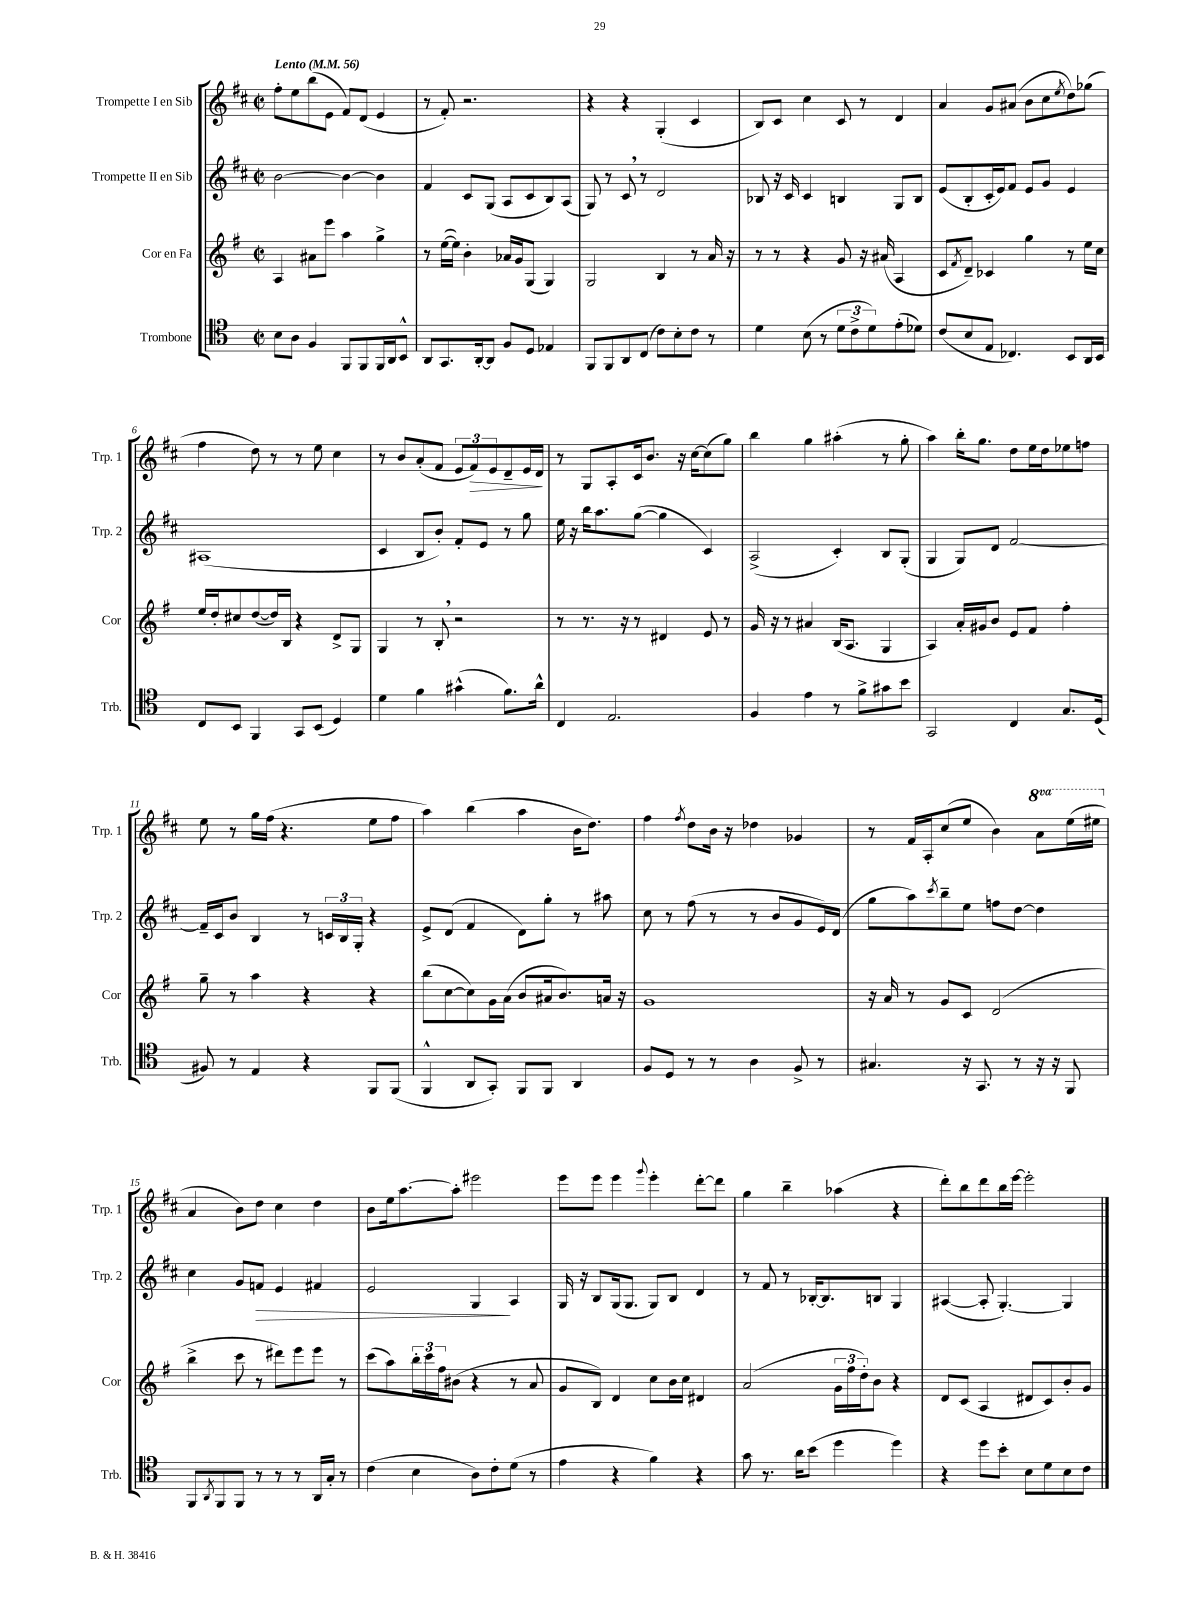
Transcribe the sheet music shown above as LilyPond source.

<<
\new StaffGroup <<
\new Staff = "s0" \with { instrumentName = "Trompette I en Sib" shortInstrumentName = "Trp. 1" } {
    \clef treble \key d \major \defaultTimeSignature \time 2/2 \set Staff.ottavationMarkups = #ottavation-simple-ordinals \tempo "Lento" 4 = 56
    fis''8-. e''8 b''8( e'8 fis'8) d'8( e'4 |
    r8 fis'8-.) r2. |
    r4 r4 g4-.( cis'4 |
    b8) cis'8 cis''4 cis'8 r8 d'4 |
    a'4 g'8 ais'8( b'8 cis''8 \acciaccatura { e''8 } d''8) ges''8( |
    fis''4 d''8) r8 r8 e''8 cis''4 |
    r8 b'8 a'8-.( fis'8 \tuplet 3/2 { e'8 fis'8\>) e'8 } d'8-- e'16 d'16\! |
    r8 g8 a8-. cis'16 b'8. r16 cis''16~ cis''8( g''8) |
    b''4 g''4 ais''4-.( r8 g''8-. |
    a''4) b''16-. g''8. d''8 e''16 d''16 ees''8 f''8 |
    e''8 r8 g''16 fis''16( r4. e''8 fis''8 |
    a''4) b''4( a''4 b'16 d''8.) |
    fis''4 \acciaccatura { fis''8 } d''8 b'16 r16 des''4 ges'4 |
    r8 fis'16 a16-. cis''8( e''8 b'4) \ottava #1 a''8 e'''16( eis'''16 \ottava #0 |
    a'4 b'8) d''8 cis''4 d''4 |
    b'8 e''16 a''8.~ a''8-. eis'''2 |
    e'''8 e'''8 e'''4 \appoggiatura { g'''8 } e'''4-. d'''8~-. d'''8 |
    g''4 b''4-- aes''4( r4 |
    d'''8-.) b''8 d'''8 b''16 e'''16~ e'''2-. \bar "|." |
}
\new Staff = "s1" \with { instrumentName = "Trompette II en Sib" shortInstrumentName = "Trp. 2" } {
    \clef treble \key d \major \defaultTimeSignature \time 2/2
    b'2~ b'4~ b'4 |
    fis'4 cis'8 g8( a8 cis'8 b8) a8( |
    g8) r8 cis'8 \breathe r8 d'2 |
    bes8 r16 cis'16 cis'4 b4 g8 b8 |
    e'8( b8-. cis'16-. e'16) fis'8 e'8 g'8 e'4 |
    ais1( |
    cis'4 b8 b'8-.) fis'8-. e'8 r8 g''8 |
    e''16 r16 b''16 a''8. g''8~( g''4 cis'4) |
    a2->( cis'4-.) b8 g8-.( |
    g4 g8) d'8 fis'2~ |
    fis'16-- cis'16 b'8 b4 r8 \tuplet 3/2 { c'16 b16 g16-. } r4 |
    e'8-> d'8( fis'4 d'8) g''8-. r8 ais''8 |
    cis''8 r8 fis''8( r8 r8 b'8 g'8 e'16) d'16( |
    g''8 a''8) \acciaccatura { cis'''8 } b''8-- e''8 f''8 d''8~ d''4 |
    cis''4 g'8 f'8\> e'4 fis'4 |
    e'2 g4\! a4 |
    g16 r16 b8 g16( g8. g8) b8 d'4 |
    r8 fis'8 r8 bes16~-. bes8. b8 g4 |
    ais4~( ais8-. g4.~-.) g4 \bar "|." |
}
\new Staff = "s2" \with { instrumentName = "Cor en Fa" shortInstrumentName = "Cor" } {
    \clef treble \key g \major \defaultTimeSignature \time 2/2
    a4 ais'8 e'''8 a''4 g''4-> |
    r8 e''16~( e''16) b'4-. aes'16 g'16 g8( g4) |
    g2 b4 r8 a'16 r16 |
    r8 r8 r4 g'8 r16 ais'16( a4 |
    c'8 \acciaccatura { fis'8 } d'8--) ces'4 g''4 r8 e''16 c''16 |
    e''16 d''16-. cis''8 d''8~( d''16) b16 r4 d'8-> g8 |
    g4 r8 b8-. \breathe r2 |
    r8 r8. r16 r8 dis'4 e'8 r8 |
    g'16 r16 r8 ais'4 b16( a8. g4 |
    a4) a'16-. gis'16 b'8 e'8 fis'8 fis''4-. |
    g''8-- r8 a''4 r4 r4 |
    b''8( c''8~ c''8) g'16 a'16( b'8 ais'16 b'8.) a'16 r16 |
    g'1 |
    r16 a'16 r8 g'8 c'8 d'2( |
    b''4-> c'''8 r8 dis'''8) e'''8 e'''8 r8 |
    c'''8( a''8) \tuplet 3/2 { b''16-. c'''16 fis''16 } bis'8( r4 r8 a'8 |
    g'8 b8) d'4 c''8 b'16 c''16 dis'4 |
    a'2( \tuplet 3/2 { g'16 fis''16 d''16-.) } b'8 r4 |
    d'8 c'8( a4 dis'8 c'8) b'8-. g'8 \bar "|." |
}
\new Staff = "s3" \with { instrumentName = "Trombone" shortInstrumentName = "Trb." } {
    \clef tenor \key c \major \defaultTimeSignature \time 2/2
    b8 a8 f4 f,8 f,8 f,16 a,16 b,8-^ |
    a,8 g,8. a,16~-. a,8 f8 d8 ees4 |
    f,8 f,8 a,8 c8( c'8) b8-. c'8 r8 |
    d'4 b8( r8 \tuplet 3/2 { d'8 c'8-> d'8) } e'8-.( des'8) |
    c'8( b8 e8 ces4.) b,8 a,16 b,16 |
    c8 b,8 f,4 g,8 b,8( d4) |
    d'4 f'4 gis'4-^( f'8.) a'16-^ |
    c4 e2. |
    f4 e'4 r8 f'8-> gis'8 b'8 |
    g,2 c4 g8. d16( |
    fis8) r8 e4 r4 f,8 f,8( |
    f,4-^ a,8 g,8-.) f,8 f,8 a,4 |
    f8 d8 r8 r8 a4 f8-> r8 |
    gis4. r16 g,8. r8 r16 r16 f,8 |
    f,8 \acciaccatura { a,8 } f,8 f,8 r8 r8 r8 a,16 g16-. r8 |
    c'4( b4 a8) c'8-. d'8( r8 |
    e'4 r4 f'4) r4 |
    g'8 r8. a'16 b'8( d''4 d''4) |
    r4 d''8 b'8-. b8 d'8 b8 c'8 \bar "|." |
}
>>
>>
